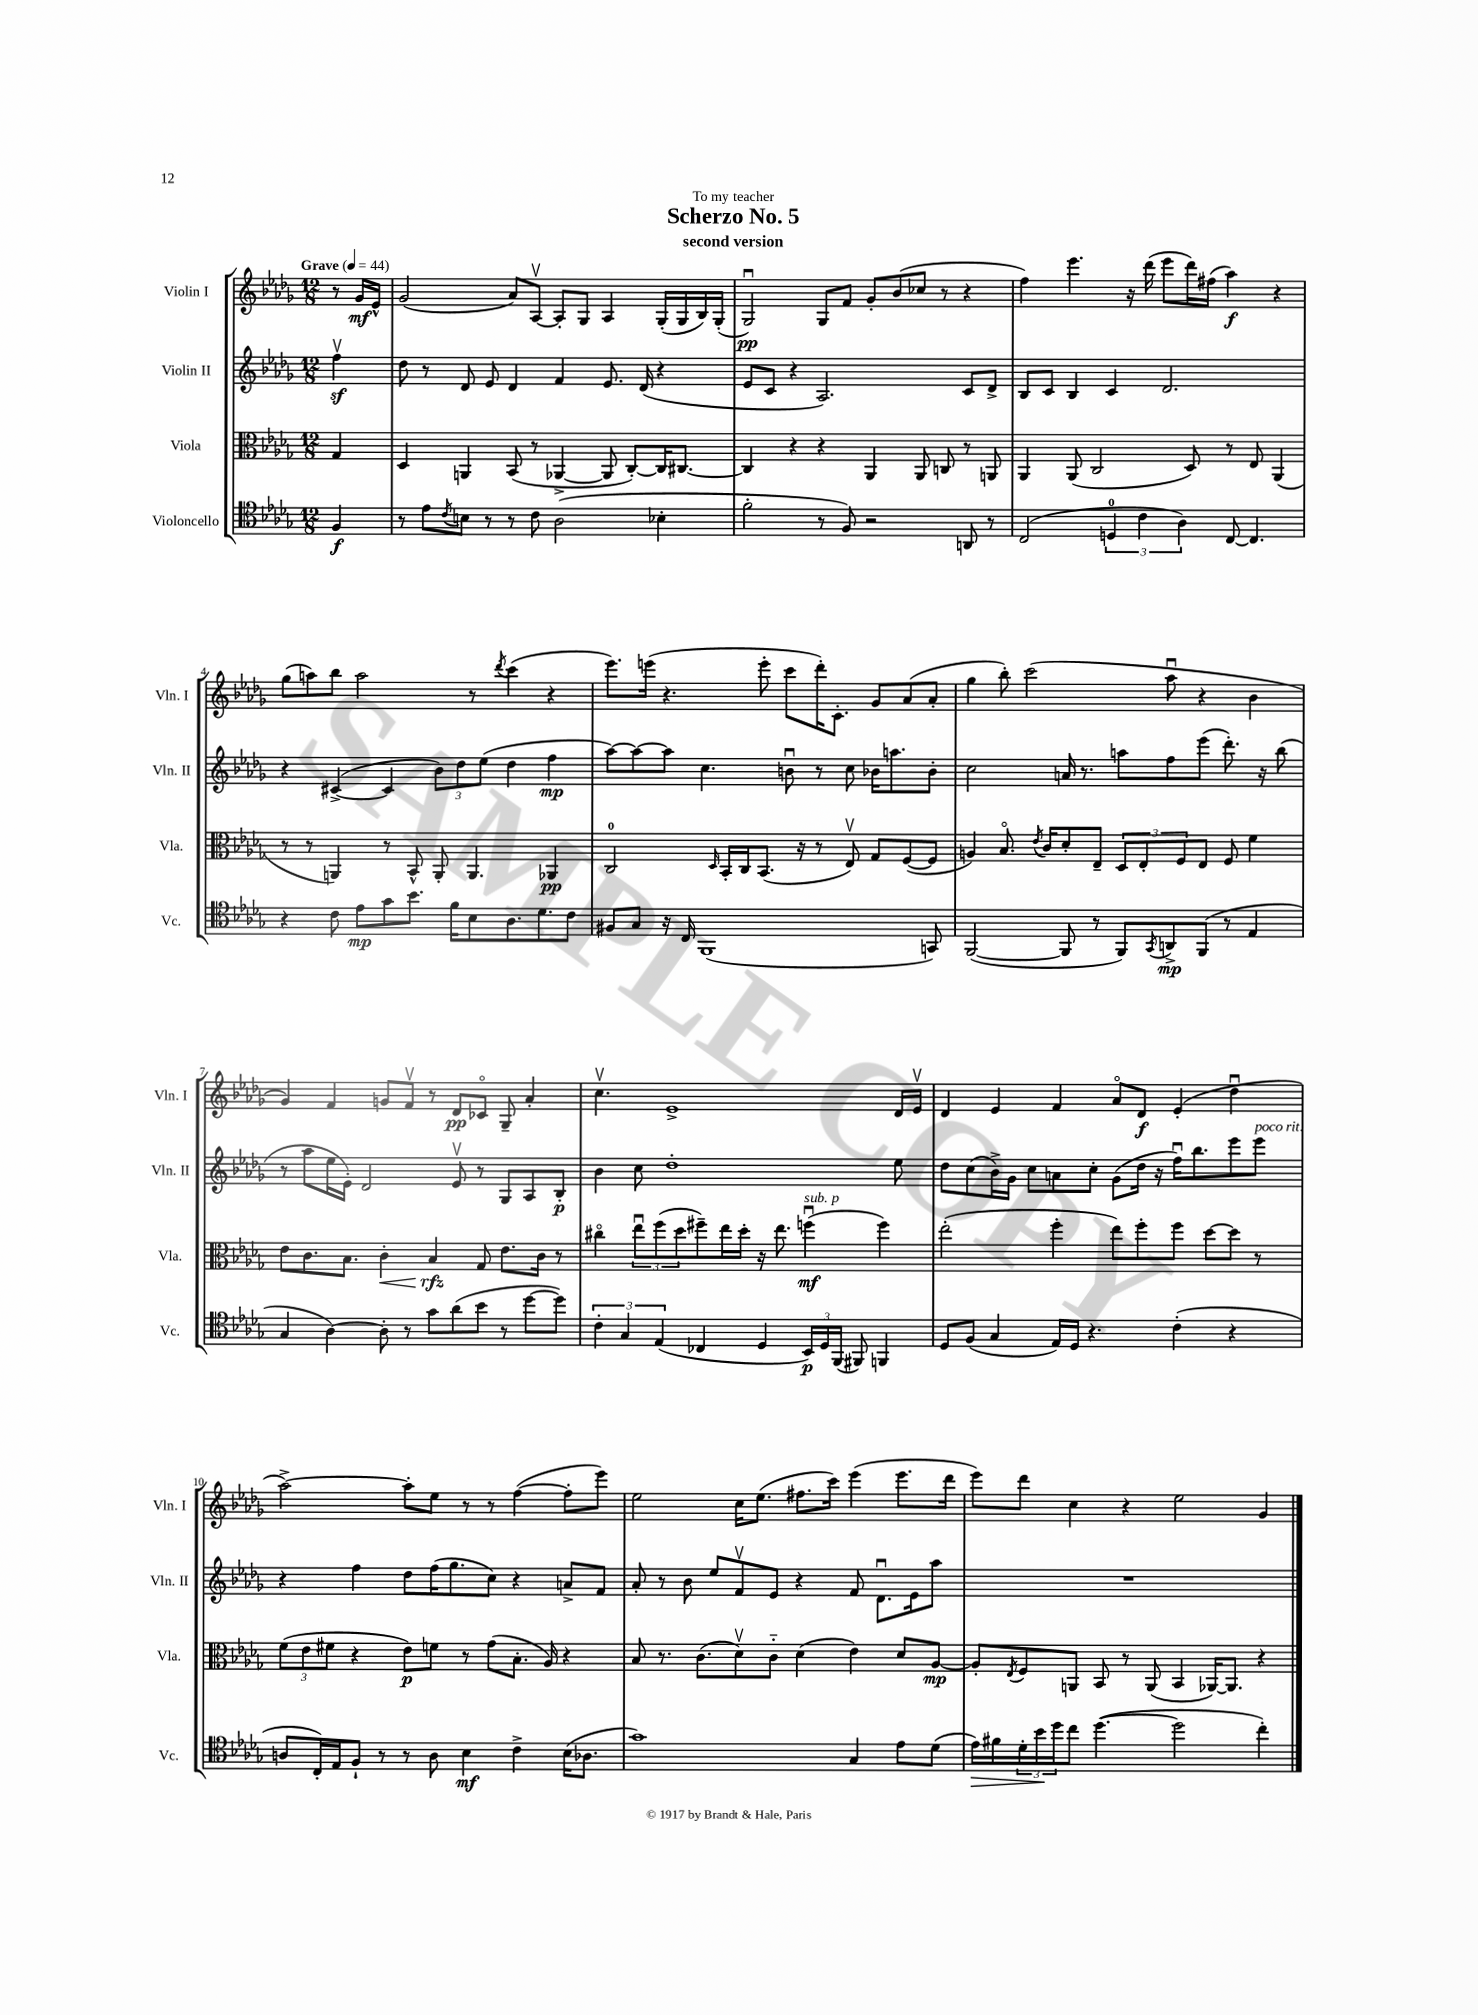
\header { title = "Scherzo No. 5" subtitle = "second version" dedication = "To my teacher" }
<<
\new StaffGroup <<
\new Staff = "s0" \with { instrumentName = "Violin I" shortInstrumentName = "Vln. I" } {
    \clef treble \key des \major \numericTimeSignature \time 12/8 \partial 4 \tempo "Grave" 4 = 44
    r8 ges'16\mf ees'16-^ |
    ges'2( aes'8) aes8~\upbow aes8-. ges8 aes4 ges16-.( ges16 bes16) ges16-.( |
    ges2\downbow\pp) ges8 f'8 ges'8-. bes'8( ces''8 r8 r4 |
    f''4) ees'''4. r16 des'''16( ees'''8 des'''16) fis''16( aes''4\f) r4 |
    ges''8( a''8) bes''8 a''2 r8 \acciaccatura { des'''8 } c'''4( r4 |
    ees'''8.) e'''16( r4. e'''8-. c'''8 des'''16-.) c'8.-. ges'8 aes'8( aes'8-. |
    ges''4 bes''8-.) c'''2( aes''8\downbow r4 bes'4 |
    ges'4) f'4 g'8 f'8\upbow r8 des'8\pp ces'8\flageolet ges8-- aes'4-. |
    c''4.\upbow ees'1-> des'16 ees'16\upbow |
    des'4 ees'4 f'4 aes'8\flageolet des'8\f ees'4-.( des''4\downbow |
    aes''2~->) aes''8-. ees''8 r8 r8 f''4~( f''8-. ees'''8) |
    ees''2 c''16 ees''8.( fis''8. c'''16) ees'''4( ees'''8. des'''16 |
    ees'''8) des'''8 c''4 r4 ees''2 ges'4 \bar "|." |
}
\new Staff = "s1" \with { instrumentName = "Violin II" shortInstrumentName = "Vln. II" } {
    \clef treble \key des \major \numericTimeSignature \time 12/8 \partial 4
    f''4\upbow\sf |
    des''8 r8 des'8 ees'8 des'4 f'4 ees'8. des'16( r4 |
    ees'8 c'8 r4 aes2.) c'8 des'8-> |
    bes8 c'8 bes4 c'4 des'2. |
    r4 cis'4~->( cis'4 \tuplet 3/2 { bes'8) des''8 ees''8( } des''4 f''4\mp |
    aes''8~) aes''8~ aes''8 c''4. b'8\downbow r8 c''8 bes'16 a''8. bes'8-. |
    c''2 a'16 r8. a''8 f''8 ees'''8( des'''8.-.) r16 bes''8( |
    r8 aes''8 ees''16 ees'16-.) des'2 ees'8\upbow r8 ges8 aes8 bes8-.\p |
    bes'4 c''8 des''1-. ees''8 |
    des''8 c''8( bes'16->) ges'16 c''8 a'8 c''8-. ges'8( des''16 r16 f''16\downbow) bes''8. ees'''8 ees'''8^\markup { \italic "poco rit." } |
    r4 f''4 des''8 f''16( ges''8. c''8) r4 a'8-> f'8 |
    aes'8-. r8 bes'8 ees''8 f'8\upbow ees'8 r4 f'8 des'8.\downbow ees'16 aes''8 |
    R1. \bar "|." |
}
\new Staff = "s2" \with { instrumentName = "Viola" shortInstrumentName = "Vla." } {
    \clef alto \key des \major \numericTimeSignature \time 12/8 \partial 4
    ges4 |
    des4 a,4 bes,8( r8 aes,4~-> aes,8 c8~-.) c16 cis8.~ |
    cis4 r4 r4 aes,4 aes,8 c8 r8 a,8 |
    aes,4 aes,8( c2 des8) r8 ees8 aes,4( |
    r8 r8 a,4) r8 bes,8-^ a,8-. a,4. aes,4\pp |
    c2-0 \grace { des16 } bes,16-. c16 bes,8.( r16 r8 ees8\upbow) ges8 f8~( f8 |
    a4) bes8.\flageolet \acciaccatura { ees'8 } c'16 des'8-. ees8-- \tuplet 3/2 { des8 ees8-. f8 } ees8 f8 f'4 |
    ees'8 c'8. bes8. c'4-.\< bes4\rfz\! ges8 ees'8. c'16 r8 |
    cis''4\flageolet \tuplet 3/2 { ees''8\downbow f''8( des''8 } fis''8--) ees''16 des''16-. r16 ees''8. f''4\downbow\mf^\markup { \italic "sub. p" }( f''4) |
    ees''2-.( f''4-. ees''8) f''8-. f''8 des''8~ des''8 r8 |
    \tuplet 3/2 { f'8( ees'8 fis'8 } r4 ees'8\p) f'8 r8 ges'8( bes8.-. aes16) r4 |
    bes8 r8. c'8.( des'8\upbow) c'8-_ des'4( ees'4) des'8 aes8~\mp |
    aes8-. \acciaccatura { ees8 } f8 a,8 bes,8 r8 a,8( bes,4 aes,16~) aes,8. r4 \bar "|." |
}
\new Staff = "s3" \with { instrumentName = "Violoncello" shortInstrumentName = "Vc." } {
    \clef tenor \key des \major \numericTimeSignature \time 12/8 \partial 4
    f4\f |
    r8 ees'8 \acciaccatura { c'8 } b8 r8 r8 c'8 aes2( bes4-. |
    f'2-. r8 f8) r2 a,8 r8 |
    c2( \tuplet 3/2 { d4-0 c'4 aes4) } c8~ c4. |
    r4 c'8 ees'8\mp ges'8 bes'8. f'16 bes8 aes8. des'8. c'8 |
    fis8 ges8 r16 c16 f,1( g,8) |
    f,2~( f,8 r8 f,8) \acciaccatura { ges,8 } a,8->\mp f,8( r8 ees4 |
    ges4 aes4~) aes8-. r8 ges'8 aes'8( bes'8 r8 des''8~ des''8) |
    \tuplet 3/2 { c'4-. ges4 ees4( } ces4 des4 \tuplet 3/2 { bes,16\p) des16 f,16( } fis,8) f,4 |
    des8 f8( ges4 ees16) des16 r4. c'4-.( r4 |
    a8 c16-.) ees16 f8-! r8 r8 a8 bes4\mf c'4-> bes16( aes8. |
    ges'1) ges4 ees'8 des'8( |
    ees'16\>) fis'16 \tuplet 3/2 { des'16-. bes'16\! des''16 } c''8 des''4.~( des''2 c''4-.) \bar "|." |
}
>>
>>
